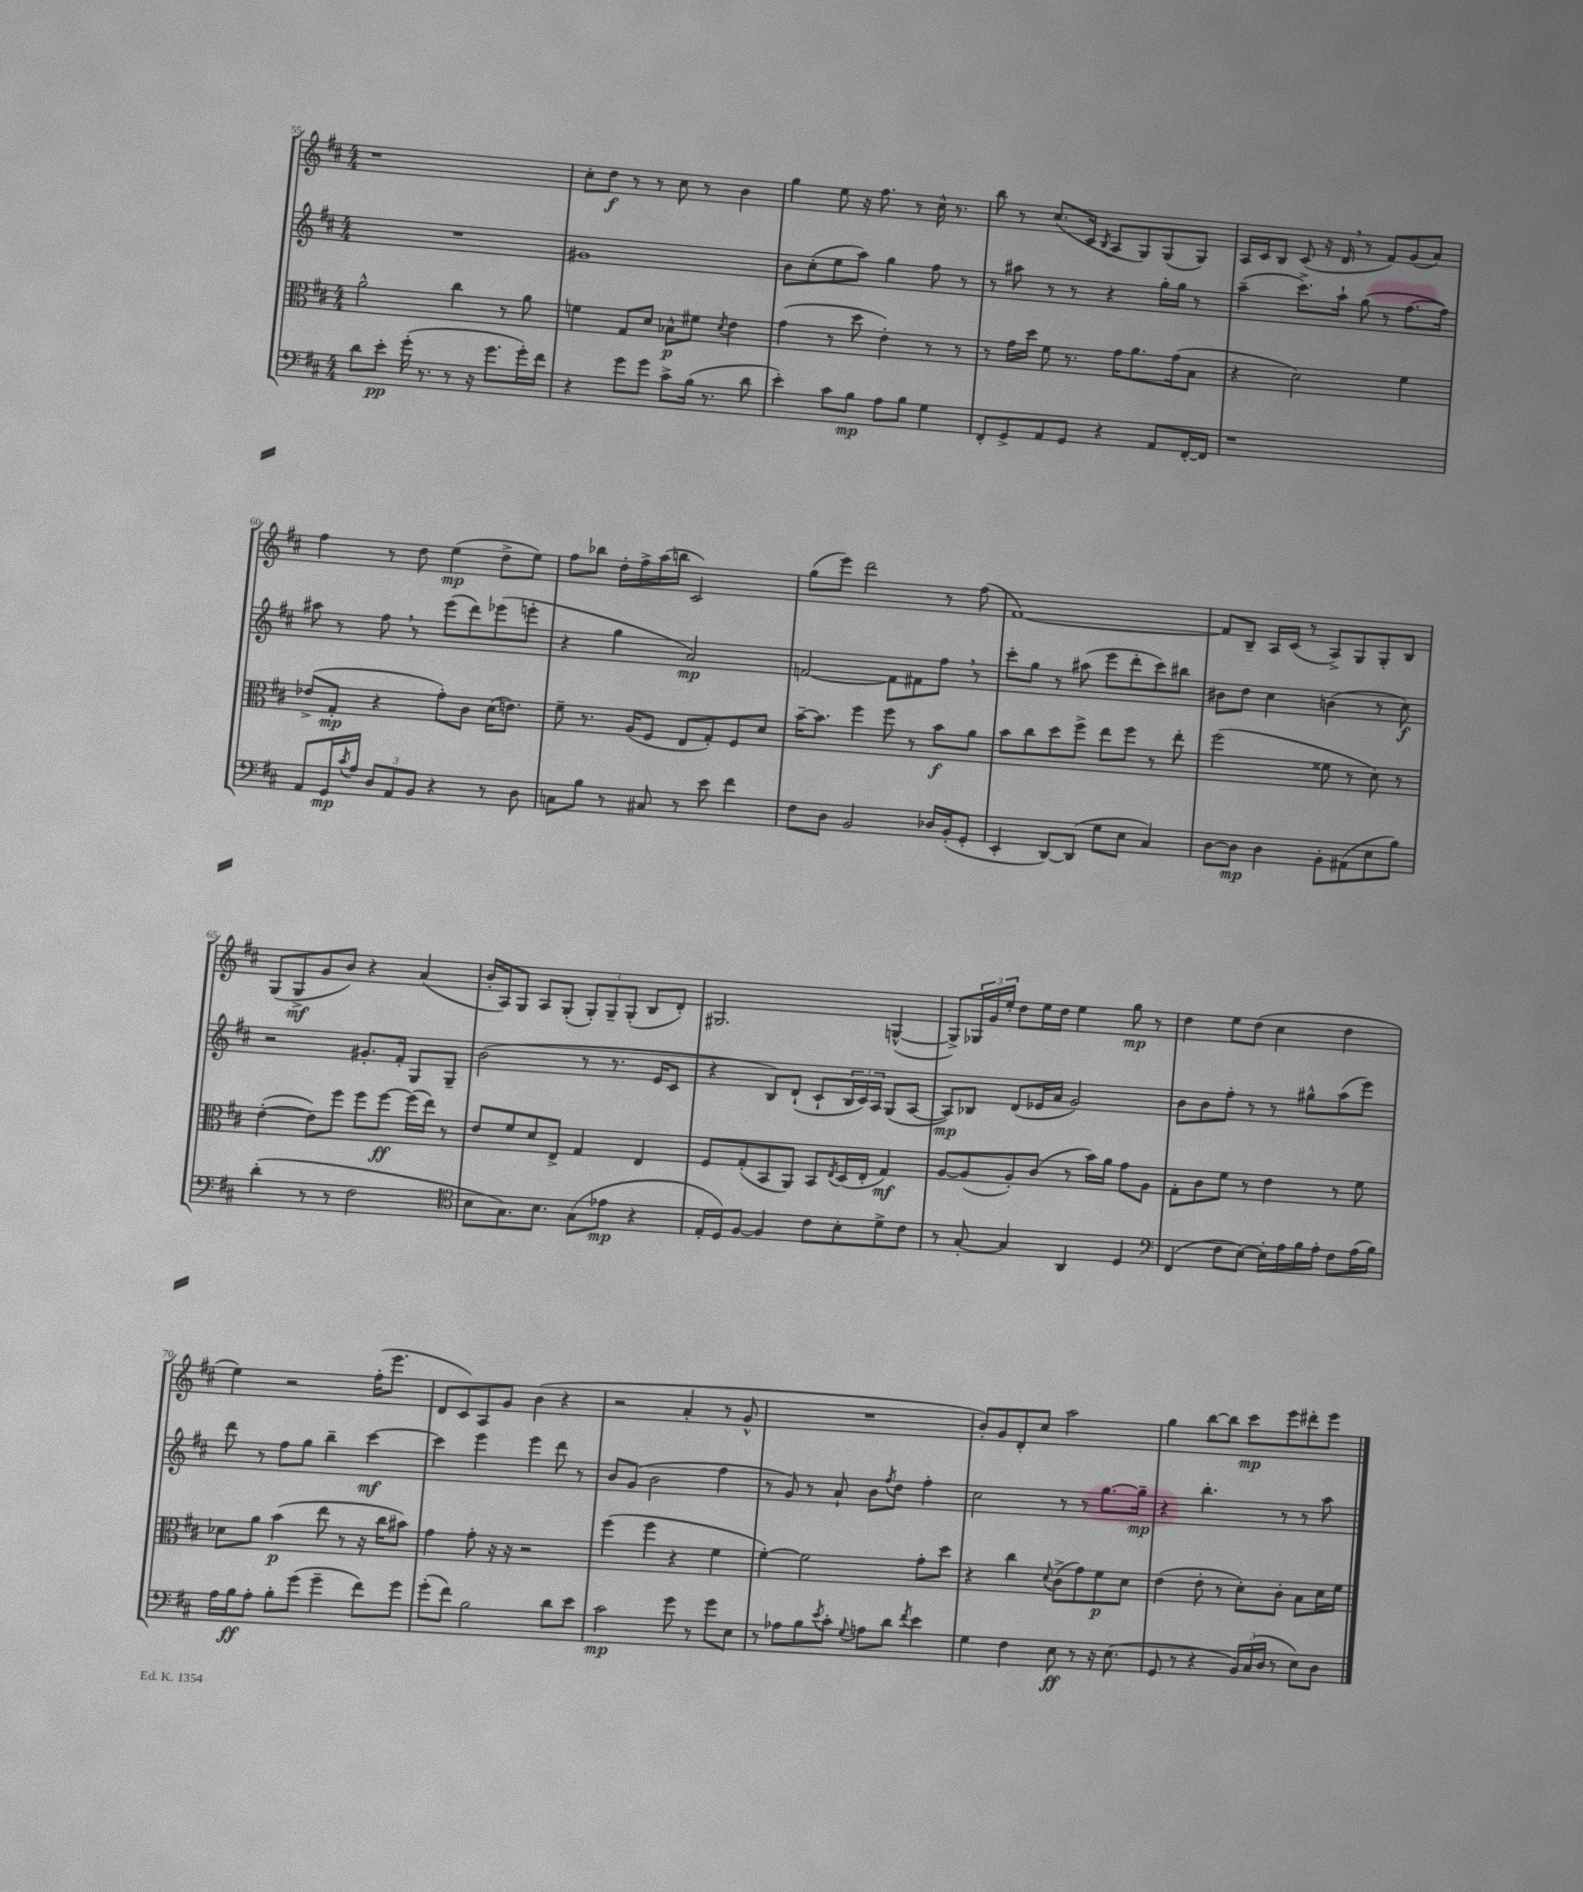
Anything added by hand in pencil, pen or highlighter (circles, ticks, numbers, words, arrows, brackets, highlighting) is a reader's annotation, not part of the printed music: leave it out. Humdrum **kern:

**kern	**kern	**kern	**kern
*staff4	*staff3	*staff2	*staff1
*clefF4	*clefC3	*clefG2	*clefG2
*k[f#c#]	*k[f#c#]	*k[f#c#]	*k[f#c#]
*M4/4	*M4/4	*M4/4	*M4/4
8d\L	2a^^\	1r	1r
8e'\J	.	.	.
(16g'\	.	.	.
8.r	.	.	.
8r	4cc#\	.	.
16r	.	.	.
8.g\L	.	.	.
.	8r	.	.
16g'\L)	8a\	.	.
16f#\JJ	.	.	.
=	=	=	=
4r	4f\	1g#	8cc#'\L
.	.	.	8dd\J
8g\L	8G/L	.	8r
8g\J	8d/J	.	8r
8c#^\L	8B-^^\L	.	8cc#\
(16B\Jk	8f#\J	.	8r
8.r	.	.	.
.	8qd/	.	.
.	4e\	.	4b\
8d\	.	.	.
=	=	=	=
4e'\)	(4g\	8b\L	4gg\
.	.	(8cc#'\	.
8c#\L	8r	8ee\	8ee\
8B\J	8dd\	8aa\J)	16r
.	.	.	8.ff#\
8A\L	4e'\)	4gg\	.
8B\J	.	.	8r
4G\	8r	8ff#\	16cc#^^\
.	.	.	8.r
.	8r	8r	.
=	=	=	=
8FF#'/L	8r	8r	8bb\
8GG^/	16g\LL	8aa#\	8r
.	16dd\JJ	.	.
8AA/	8f#\	8r	(8.cc#/L
8GG/J	8.r	8r	.
.	.	.	16c#/Jk
.	.	.	8qB/
4r	.	4r	8A/L
.	16g\LK	.	.
.	8.a\	.	8G/)
8AA/L	.	16gg'\LL	(8G/
.	(16g\k	16gg\JJ	.
[16FF#'/L	8B\J	8r	8G/J)
16FF#/]JJ	.	.	.
=	=	=	=
1r	4r	(4aa~\	16A/LL
.	.	.	16c#/J
.	.	.	8B/J
.	2d\)	8.ccc#^\L)	(8c#/
.	.	.	16r
.	.	16aa`\Jk	16d/
.	.	(8gg\	8r
.	.	8r	8f#/L)
.	4f#\	[8.ff#\L	(8g/
.	.	.	8a/J)
.	.	16ff#\]Jk)	.
=	=	=	=
8AA/L	(8e-^/L	8aa#\	4ff#\
16GG/L	8G'/J	8r	.
8qc#/	.	.	.
16A/JJ	.	.	.
12D/L	4r	8ff#\	8r
12AA/	.	.	.
.	.	8r	8dd\
12BB/J	.	.	.
4r	8g'\L)	(8eee\L	(4ee\
.	8c#\J	8ddd\)	.
8r	(16d\LK	(8eee-\	8dd^\L
.	8.e\J)	.	.
8D\	.	8eee'\J	8ee\J)
=	=	=	=
8C\L	8f#~\	4r	8ff#\L
8B\J	8.r	.	8bb-\J
8r	.	4gg\	16dd'\LL
.	(16A/LK	.	16ff#^\
8C#/	8F#/J	.	(16aa\
.	.	.	16bb\JJ
8r	8E/L	2a/)	2c#/)
8e\	8G'/)	.	.
4f#\	8F#/	.	.
.	8d/J	.	.
=	=	=	=
8F#\L	[16b~\LK	[2f/	(8gg\L
.	8.b\]J	.	.
8D\J	.	.	8eee\J)
2BB/	4ff#\	.	2ddd\
.	8ff#\	8f\]L	.
.	8r	8f#\	.
16D-/LL	8b\L	8ff#\J	8r
(16BB'/J	.	.	.
8GG'/J	8a\J	8r	(8ff#\
=	=	=	=
4EE'/	8b\L	8ccc#'\L	[1f#)
.	8cc#\	8gg\J	.
[8DD/L)	8dd\	8r	.
(8DD/]J	8ff#^\J	(8aa#\	.
8G\L	8ee\L	8eee\L	.
8E\J	8ff#\J	8ddd'\	.
4C#/)	8r	8ccc#\)	.
.	8ee'\	8bb#\J	.
=	=	=	=
[8D\L	(2ff#\	8b#\L	8f#/]L
8D\]J	.	8dd\J	8B~/J
4D\	.	4cc#\	16A/LL
.	.	.	(16c#/JJ
.	.	.	8r
8BB'\L	8f##\	(4b\	8A^/L)
(8AA#\	8r	.	8G/
8E\	8d\)	8r	8G'/
8B\J)	8r	8cc#\)	8B/J
=	=	=	=
(4d'\	([4e'\	2r	(8G/L
.	.	.	8G^/
8r	8e\]L)	.	8g/
8r	8ff#\J	.	8b/J)
2F#\	8ff#\L	8.g#'/L	4r
.	[8ff#\J	.	.
.	.	16f#'/Jk	.
.	(16ff#\]LL	8G/L	(4a/
.	16ee\JJ)	.	.
.	8r	8G~/J	.
=	=	=	=
*clefC4	*	*	*
8B\L	8e/L	(2b\	16b'/LL
.	.	.	16A/J)
8.G\)	8f#/	.	8G/J
.	8d/	.	8A/L
8.B\J	.	.	.
.	8E^/J	.	(8G'/J
(8G\L	4G/	8r	12G'/L)
.	.	.	12G~/
8e-\J	.	8.r	.
.	.	.	(12G'/J
4r	4E/	.	8B/L
.	.	16e/LK	.
.	.	8c#/J	8d'/J)
=	=	=	=
16E'/LL	8F#/L	4r	2.G#/
16D/J)	.	.	.
[8F#/J	(8G'/	.	.
4F#/]	8BB/	8B/L)	.
.	8AA/J)	(8d`/J	.
8c#\L	8BB/L	8c#`/L	.
.	8qE/	.	.
8B'\	(16D/L	24B/L	.
.	.	24c#/)	.
.	16E'/JJ	.	.
.	.	24A/JJ	.
8d^\	4G/)	(8G/L	([4G^^/
8c#\J	.	[8A/J	.
=	=	=	=
8r	[8A/L	8A/]L)	8G^/]L)
[8G'/	(8A/]	8B-/J	24G-/L
.	.	.	24g/
.	.	.	24ee'/JJ
4G/]	8A'/)	(8d/L	8dd\L
.	(8c#/J	16e-/L	16ee\L
.	.	16a/JJ	16dd\JJ
4AA/	8r	2g/)	4ee\
.	16b\LL)	.	.
.	16a\JJ	.	.
4D/	8g\L	.	8gg\
.	8A\J	.	8r
=	=	=	=
*clefF4	*	*	*
(4FF#/	8G'\L	8b\L	4dd\
.	8c#\	8b\	.
8F#\L	8f#\J	8ff#'\J	8ee\L
[8E\J)	8r	8r	(8dd\J
16E'\]LL	4e\	8r	4cc#\
16A\	.	.	.
16B\	.	8gg#^^\L	.
16A'\JJ	.	.	.
8F#\L	8r	(8aa\	4dd\
(16A\L	8f#\	8eee\J)	.
16B\JJ)	.	.	.
=	=	=	=
16A\LL	8d-\L	8ddd\	4ee\)
16B\J	.	.	.
8A'\J	8a\J	8r	.
8B'\L	(4b\	8ff#\L	2r
(8g\J	.	8gg\J	.
4g~\	8ee\	4bb~\	.
.	8r	.	.
8f#\L)	16r	[4ccc#\	(16ff#'\LK
.	16cc#\LK	.	8.eee\J
8g\J	8b#\J)	.	.
=	=	=	=
(8g'\L	4g\	4ccc#\]	8d/L
8f#\J)	.	.	8c#/)
2B\	8g'\	4eee\	8A/
.	16r	.	8g/J
.	16r	.	.
.	2r	4eee\	(4b\
8d\L	.	8ddd\	4r
8e\J	.	8r	.
=	=	=	=
2c#\	(4ff#\	8b/L	2r
.	.	(8g/J	.
.	4ff#\	2b\	.
8g\	4r	.	4a'/
8r	.	.	.
8g\L	4f#\	4ff#\	8r
8E\J	.	.	8g^^/
=	=	=	=
8r	[4f#'\)	8r	1r
8A-\L	.	8g/)	.
8B\	2f#\]	8r	.
8qe/	.	.	.
8c#'\J	.	8a`/	.
8qqG/	.	.	.
8A\L	.	8b\L	.
.	.	8qff#/	.
8d\J	.	8dd\J	.
8qf#/	.	.	.
4e\	8g'\L	4ff#'\	.
.	8dd\J	.	.
=	=	=	=
4G\	4r	2cc#\	8b'/L)
.	.	.	8g/
4F#\	4cc#\	.	8d'/
.	.	.	8cc#/J
.	8qqd/	.	.
8E\	(8c#^\L	8r	2aa\
8r	8g\)	8r	.
16r	8f#\	[8.gg\L	.
(8.E\	.	.	.
.	8d\J	.	.
.	.	16gg~\]Jk	.
=	=	=	=
8GG/	(4e\	4r	4gg\
8r	.	.	.
4r	8e'\	4.bb'\	[8bb\L
.	8r	.	8bb\]J
24BB/LL)	8d'\L)	.	8ccc#\L
(24C#/	.	.	.
24D/JJ	.	.	.
8r	8c#'\J	8r	8eee\
8E\L)	8B\L	8r	8ddd#'\
8D\J	16d\L	8aa\	8eee\J
.	16f#\JJ	.	.
==	==	==	==
*-	*-	*-	*-
